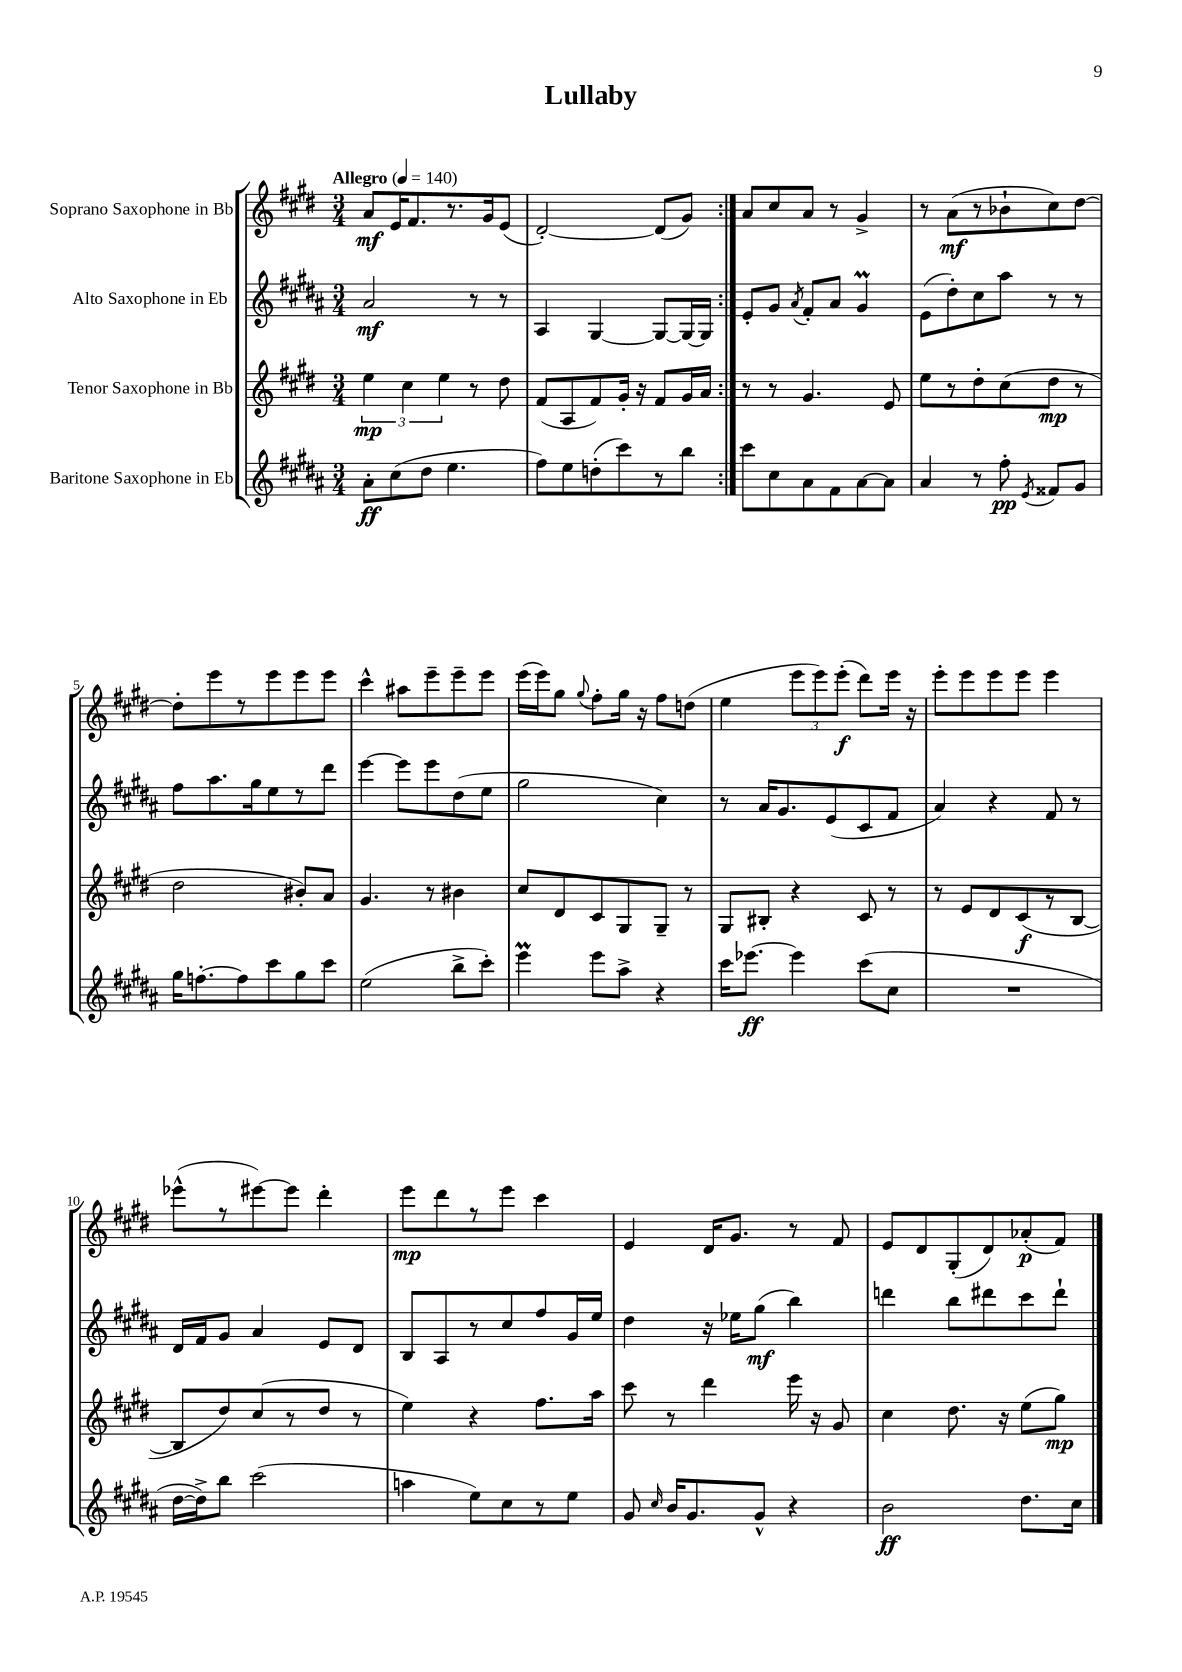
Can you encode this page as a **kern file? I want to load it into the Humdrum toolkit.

**kern	**dynam	**kern	**dynam	**kern	**dynam	**kern	**dynam
*part4	*part4	*part3	*part3	*part2	*part2	*part1	*part1
*staff4	*staff4	*staff3	*staff3	*staff2	*staff2	*staff1	*staff1
*I"Baritone Saxophone in Eb	*	*I"Tenor Saxophone in Bb	*	*I"Alto Saxophone in Eb	*	*I"Soprano Saxophone in Bb	*
*clefG2	*	*clefG2	*	*clefG2	*	*clefG2	*
*k[f#c#g#d#a#]	*	*k[f#c#g#d#]	*	*k[f#c#g#d#a#]	*	*k[f#c#g#d#]	*
*M3/4	*	*M3/4	*	*M3/4	*	*M3/4	*
*MM140	*	*MM140	*	*MM140	*	*MM140	*
=1	=1	=1	=1	=1	=1	=1	=1
!	!	!	!	!	!	!LO:TX:a:B:t=Allegro	!
8a#'\L	ff	6ee\	mp	2a#/	mf	8a/L	mf
(8cc#\	.	.	.	.	.	16e/K	.
.	.	6cc#\	.	.	.	.	.
.	.	.	.	.	.	8.f#/	.
8dd#\J	.	.	.	.	.	.	.
.	.	6ee\	.	.	.	.	.
4.ee\	.	.	.	.	.	8.r	.
.	.	8r	.	8r	.	.	.
.	.	.	.	.	.	16g#/k	.
.	.	8dd#\	.	8r	.	(8e/J	.
=2	=2	=2	=2	=2	=2	=2	=2
8ff#\L)	.	(8f#/L	.	4A#/	.	[2d#'/)	.
8ee\	.	8A/	.	.	.	.	.
(8ddn'\	.	8f#/)	.	[4G#/	.	.	.
8ccc#\)	.	16g#'/Jk	.	.	.	.	.
.	.	16r	.	.	.	.	.
8r	.	8f#/L	.	8G#/L_	.	(8d#/L]	.
8bb\J	.	16g#/L	.	16G#/L_	.	8g#/J)	.
.	.	16a/JJ	.	16G#/JJ]	.	.	.
=3:|!	=3:|!	=3:|!	=3:|!	=3:|!	=3:|!	=3:|!	=3:|!
8ccc#\L	.	8r	.	8e'/L	.	8a/L	.
8cc#\	.	8r	.	8g#/J	.	8cc#/	.
.	.	.	.	8qa#/	.	.	.
8a#\	.	4.g#/	.	8f#'/L	.	8a/J	.
8f#\	.	.	.	8a#/J	.	8r	.
[8a#\	.	.	.	4g#M/	.	4g#^/	.
8a#\J]	.	8e/	.	.	.	.	.
=4	=4	=4	=4	=4	=4	=4	=4
4a#/	.	8ee\L	.	(8e\L	.	8r	.
.	.	8r	.	8dd#'\)	.	(8a\L	mf
8r	.	8dd#'\	.	8cc#\	.	8r	.
8ff#'\	pp	(8cc#\	.	8aa#\J	.	8b-X`\	.
8qe/	.	.	.	.	.	.	.
8f##X/L	.	8dd#\J	mp	8r	.	8cc#\)	.
8g#/J	.	8r	.	8r	.	[8dd#\J	.
!!LO:LB:g=z
=5	=5	=5	=5	=5	=5	=5	=5
16gg#\KL	.	2dd#\	.	8ff#\L	.	8dd#'\L]	.
[8.ffn'\	.	.	.	.	.	.	.
.	.	.	.	8.aa#\	.	8eee\	.
8ff\]	.	.	.	.	.	8r	.
.	.	.	.	16gg#\k	.	.	.
8ccc#\	.	.	.	8ee\	.	8eee\	.
8gg#\	.	8b#X'/L)	.	8r	.	8eee\	.
8ccc#\J	.	8a/J	.	8ddd#\J	.	8eee\J	.
=6	=6	=6	=6	=6	=6	=6	=6
(2ee\	.	4.g#/	.	[4eee\	.	4ccc#^^\	.
.	.	.	.	8eee\L]	.	8aa#X\L	.
.	.	8r	.	8eee\	.	8eee~\	.
8bb^\L	.	4b#X\	.	(8dd#\	.	8eee~\	.
8ccc#'\J)	.	.	.	8ee\J	.	8eee\J	.
=7	=7	=7	=7	=7	=7	=7	=7
4eeeM\	.	8cc#/L	.	2gg#\	.	(16eee\LL	.
.	.	.	.	.	.	16eee\J)	.
.	.	8d#/	.	.	.	8gg#\J	.
.	.	.	.	.	.	8qqgg#/	.
8eee\L	.	8c#/	.	.	.	8ff#'\L	.
8aa#^\J	.	8G#/	.	.	.	16gg#\Jk	.
.	.	.	.	.	.	16r	.
4r	.	8G#~/J	.	4cc#\)	.	8ff#\L	.
.	.	8r	.	.	.	(8ddn\J	.
=8	=8	=8	=8	=8	=8	=8	=8
16ccc#\KL	.	8G#/L	.	8r	.	4ee\	.
[8.eee-X\J	ff	.	.	.	.	.	.
.	.	8B#X'/J	.	16a#/KL	.	.	.
.	.	.	.	8.g#/	.	.	.
4eee-\]	.	4r	.	.	.	12eee\L	.
.	.	.	.	.	.	12eee\)	.
.	.	.	.	(8e/	.	.	.
.	.	.	.	.	.	(12eee'\J	f
(8ccc#\L	.	8c#/	.	8c#/	.	8ddd#\L)	.
8cc#\J	.	8r	.	8f#/J	.	16eee\Jk	.
.	.	.	.	.	.	16r	.
=9	=9	=9	=9	=9	=9	=9	=9
2.r	.	8r	.	4a#/)	.	8eee'\L	.
.	.	8e/L	.	.	.	8eee\	.
.	.	8d#/	.	4r	.	8eee\	.
.	.	(8c#/	f	.	.	8eee\J	.
.	.	8r	.	8f#/	.	4eee\	.
.	.	[8B/J	.	8r	.	.	.
!!LO:LB:g=z
=10	=10	=10	=10	=10	=10	=10	=10
[16dd#\LL	.	8B/L]	.	16d#/LL	.	(8eee-X^^\L	.
16dd#^\J])	.	.	.	16f#/J	.	.	.
8bb\J	.	8dd#/)	.	8g#/J	.	8r	.
(2ccc#\	.	(8cc#/	.	4a#/	.	[8eee#X\)	.
.	.	8r	.	.	.	8eee#\J]	.
.	.	8dd#/J	.	8e/L	.	4ddd#'\	.
.	.	8r	.	8d#/J	.	.	.
=11	=11	=11	=11	=11	=11	=11	=11
4aan\	.	4ee\)	.	8B/L	.	8eee\L	mp
.	.	.	.	8A#/	.	8ddd#\	.
8ee\L)	.	4r	.	8r	.	8r	.
8cc#\	.	.	.	8cc#/	.	8eee\J	.
8r	.	8.ff#\L	.	8ff#/	.	4ccc#\	.
8ee\J	.	.	.	16g#/L	.	.	.
.	.	16aa\Jk	.	16ee/JJ	.	.	.
=12	=12	=12	=12	=12	=12	=12	=12
8g#/	.	8ccc#\	.	4dd#\	.	4e/	.
16qqcc#/	.	.	.	.	.	.	.
16b/KL	.	8r	.	.	.	.	.
8.g#/	.	.	.	.	.	.	.
.	.	4ddd#\	.	16r	.	16d#/KL	.
.	.	.	.	16ee-X\KL	.	8.g#/J	.
8g#^^/J	.	.	.	(8gg#\J	mf	.	.
4r	.	16eee\	.	4bb\)	.	8r	.
.	.	16r	.	.	.	.	.
.	.	8g#/	.	.	.	8f#/	.
=13	=13	=13	=13	=13	=13	=13	=13
2b\	ff	4cc#\	.	4dddn\	.	8e/L	.
.	.	.	.	.	.	8d#/	.
.	.	8.dd#\	.	8bb\L	.	(8G#'/	.
.	.	.	.	8ddd#X\	.	8d#/)	.
.	.	16r	.	.	.	.	.
8.dd#\L	.	(8ee\L	.	8ccc#\	.	(8a-X'/	p
.	.	8gg#\J)	mp	8ddd#`\J	.	8f#/J)	.
16cc#\Jk	.	.	.	.	.	.	.
==	==	==	==	==	==	==	==
*-	*-	*-	*-	*-	*-	*-	*-
